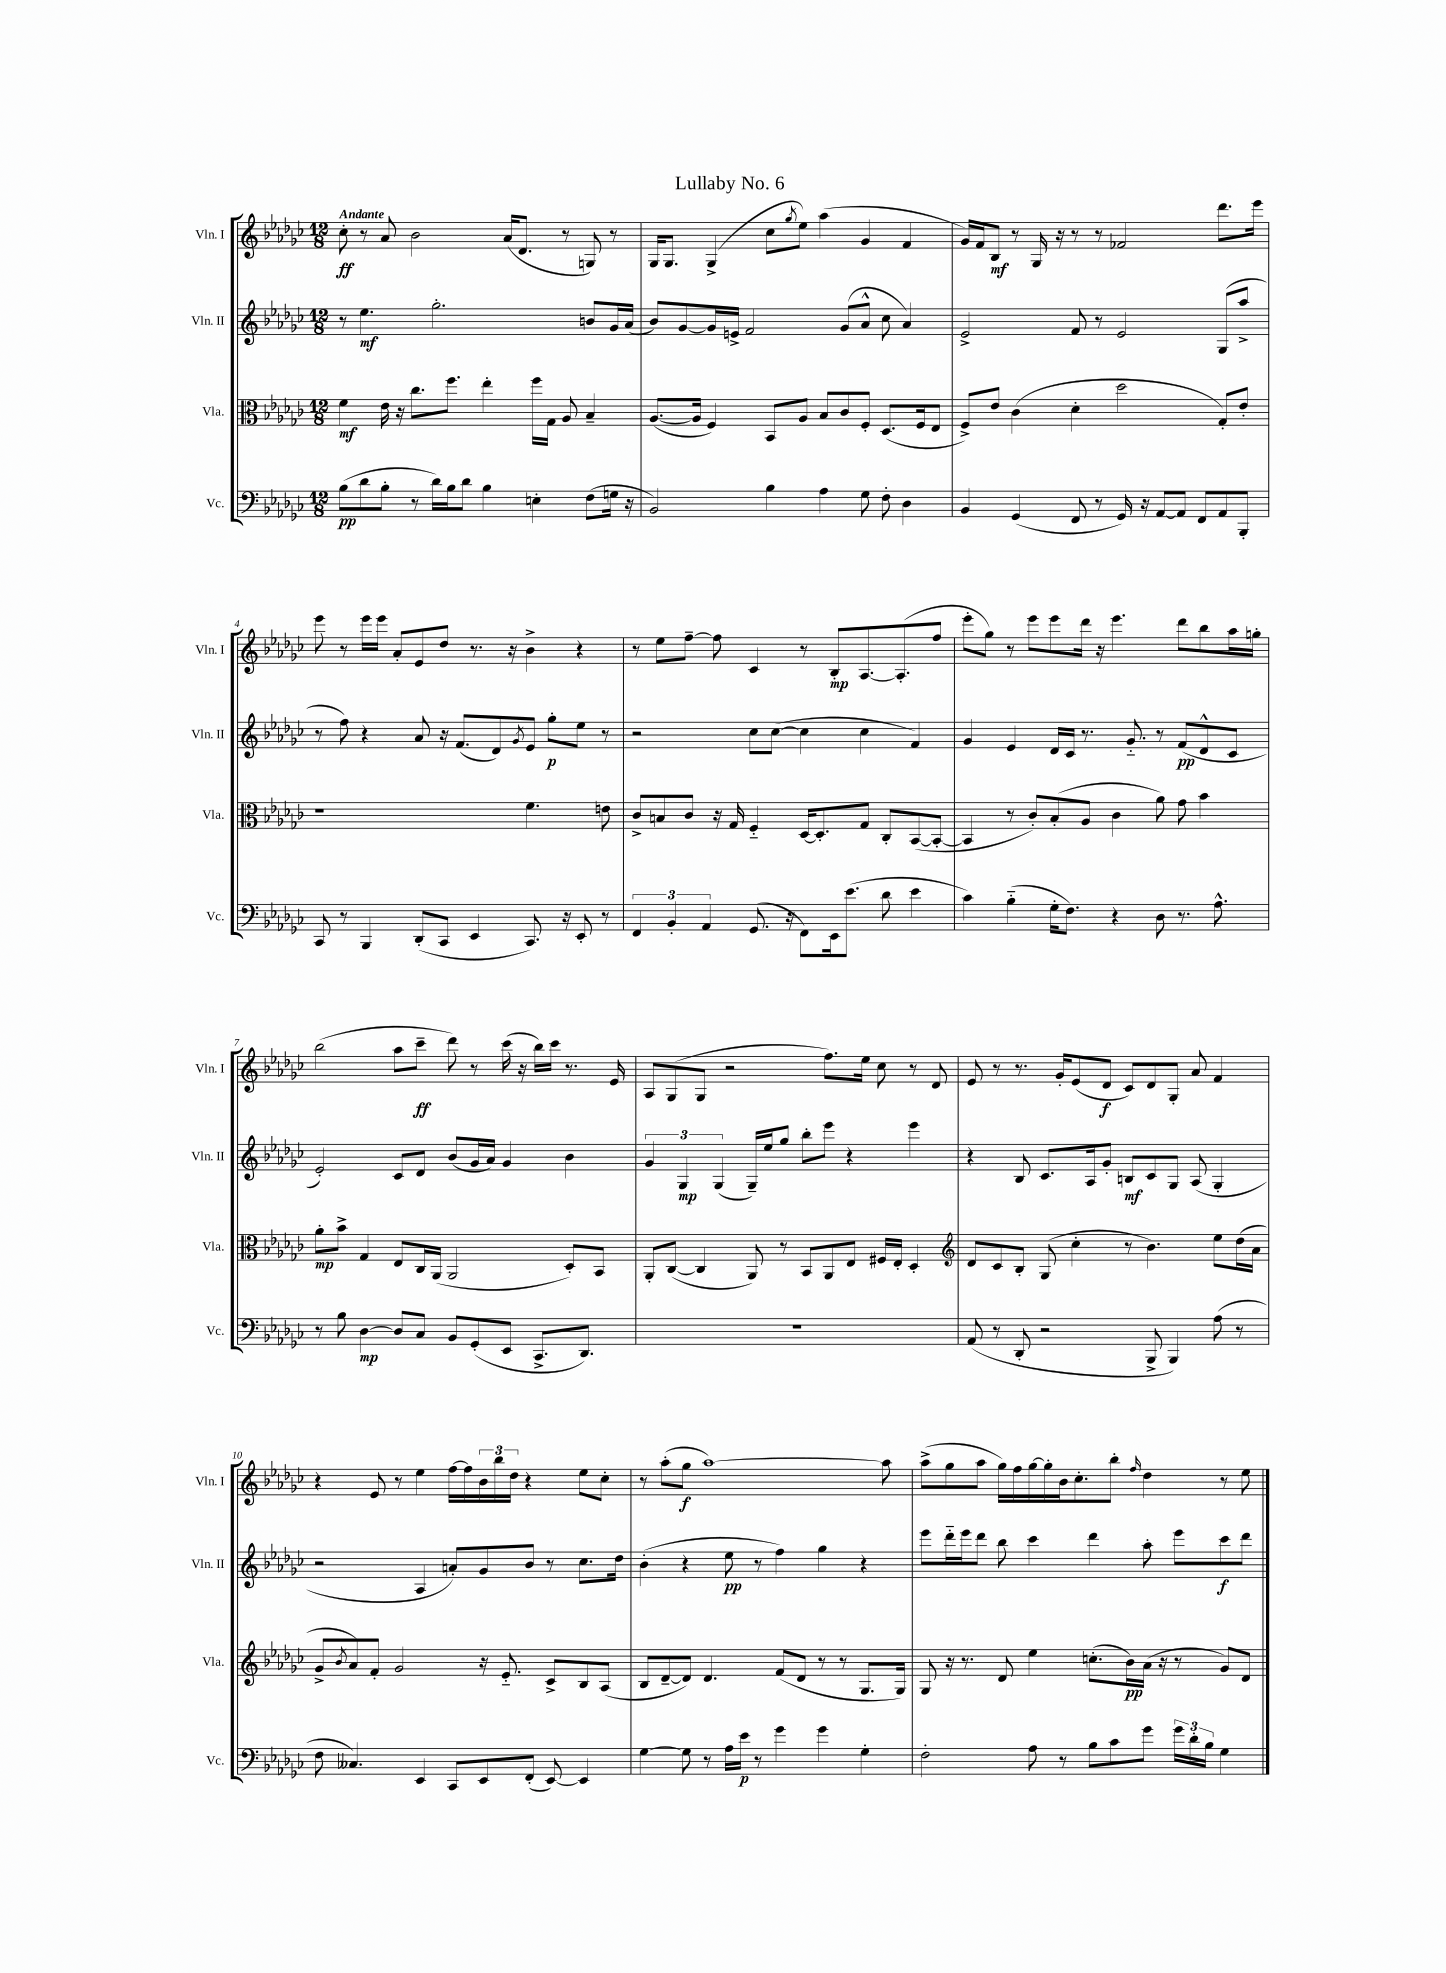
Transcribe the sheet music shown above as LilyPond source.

\header { title = "Lullaby No. 6" }
<<
\new StaffGroup <<
\new Staff = "s0" \with { instrumentName = "Vln. I" shortInstrumentName = "Vln. I" } {
    \clef treble \key ges \major \numericTimeSignature \time 12/8 \tempo "Andante"
    ces''8-.\ff r8 aes'8 bes'2 aes'16( des'8. r8 g8) r8 |
    ges16 ges8. ges4->( ces''8 \acciaccatura { ges''8 } ees''8) aes''4( ges'4 f'4 |
    ges'16) f'16 bes8\mf r8 ges16 r16 r8 r8 fes'2 des'''8. ees'''16 |
    ees'''8 r8 ees'''16 ees'''16 aes'8-. ees'8 des''8 r8. r16 bes'4-> r4 |
    r8 ees''8 f''8~-- f''8 ces'4 r8 bes8-.\mp aes8.~ aes8.-.( f''8 |
    ees'''8-. ges''8) r8 ees'''8 ees'''8 des'''16 r16 ees'''4. des'''8 bes''8 aes''16 g''16-. |
    bes''2( aes''8 ces'''8--\ff des'''8) r8 ces'''16( r16 bes''16) ces'''16 r8. ees'16 |
    aes8 ges8( ges8 r2 f''8.) ees''16 ces''8 r8 des'8 |
    ees'8 r8 r8. ges'16-. ees'8( des'8\f ces'8) des'8 ges8-. aes'8 f'4 |
    r4 ees'8 r8 ees''4 f''16~ f''16 \tuplet 3/2 { bes'16 bes''16 des''16 } r4 ees''8 ces''8-. |
    r8 aes''8-.( ges''8\f aes''1~) aes''8 |
    aes''8->( ges''8 aes''8 ges''16) f''16 ges''16~ ges''16-. bes'16 ces''8.-. bes''8-. \grace { f''16 } des''4 r8 ees''8 \bar "|." |
}
\new Staff = "s1" \with { instrumentName = "Vln. II" shortInstrumentName = "Vln. II" } {
    \clef treble \key ges \major \numericTimeSignature \time 12/8
    r8 ees''4.\mf ges''2.-. b'8 ges'16 aes'16( |
    bes'8) ges'8~ ges'16 e'16-> f'2 ges'8( aes'8-^ ces''8 aes'4) |
    ees'2-> f'8 r8 ees'2 ges8( aes''8-> |
    r8 f''8) r4 aes'8 r16 f'8.( des'8) \acciaccatura { ges'8 } ees'8 ges''8-.\p ees''8 r8 |
    r2 ces''8 ces''8~( ces''4 ces''4 f'4) |
    ges'4 ees'4 des'16 ces'16 r8. ges'8.-_ r8 f'8\pp( des'8-^ ces'8 |
    ees'2-.) ces'8 des'8 bes'8( ges'16 aes'16) ges'4 bes'4 |
    \tuplet 3/2 { ges'4 ges4\mp ges4( } ges16--) ees''16 ges''8 bes''8-. ees'''8 r4 ees'''4 |
    r4 bes8 ces'8. aes16 ges'8-. b8\mf ces'8 ges8 aes8( ges4-. |
    r2 aes4 a'8-.) ges'8 bes'8 r8 ces''8. des''16 |
    bes'4-.( r4 ees''8\pp r8 f''4) ges''4 r4 |
    ees'''8 des'''16-_ ees'''16 des'''8 bes''8 ces'''4 des'''4 aes''8-. ees'''8 ces'''8\f des'''8 \bar "|." |
}
\new Staff = "s2" \with { instrumentName = "Vla." shortInstrumentName = "Vla." } {
    \clef alto \key ges \major \numericTimeSignature \time 12/8
    f'4\mf ees'16 r16 ces''8. f''8. ees''4-. f''16 ges16 aes8 bes4-- |
    aes8.~( aes16 f4) bes,8 aes8 bes8 ces'8 f8-. des8.( f16 ees8 |
    f8->) ees'8 ces'4( des'4-. des''2 ges8-.) ees'8-. |
    r1 f'4. e'8 |
    ces'8-> b8 ces'8 r16 ges16 f4-_ des16~ des8.-. ges8 ces8-. bes,8~( bes,8~-. |
    bes,4 r8 ces'8-.) bes8-.( aes8 ces'4 aes'8) ges'8 bes'4 |
    aes'8-.\mp bes'8-> ges4 ees8 ces16 aes,16( aes,2 des8-.) bes,8 |
    aes,8-. ces8~( ces4 aes,8) r8 bes,8 aes,8 ees8 fis16 ees16-. des4-. |
    \clef treble des'8 ces'8 bes8-. ges8( ces''4-. r8 bes'4.) ees''8 des''16( aes'16 |
    ges'8-> \acciaccatura { bes'8 } aes'8) f'8-. ges'2 r16 ees'8.-_ ces'8-> bes8 aes8( |
    bes8 des'8~-- des'8) des'4. f'8( des'8 r8 r8 ges8. ges16) |
    ges8 r16 r8. des'8 ees''4 c''8.-.( bes'16\pp) aes'16( r16 r8 ges'8) des'8 \bar "|." |
}
\new Staff = "s3" \with { instrumentName = "Vc." shortInstrumentName = "Vc." } {
    \clef bass \key ges \major \numericTimeSignature \time 12/8
    bes8\pp( des'8 bes8-. r8 des'16) bes16 des'8 bes4 e4-. f8( g16 r16 |
    bes,2) bes4 aes4 ges8 f8-. des4 |
    bes,4 ges,4( f,8 r8 ges,16) r16 aes,8~ aes,8 f,8 aes,8 bes,,8-. |
    ces,8 r8 bes,,4 des,8-.( ces,8 ees,4 ces,8.) r16 ees,8-. r8 |
    \tuplet 3/2 { f,4 bes,4-. aes,4 } ges,8.( r16 f,8) ees,16 ees'8.( des'8 ees'4 |
    ces'4) bes4-_( ges16-. f8.) r4 des8 r8. aes8.-^ |
    r8 bes8 des4~\mp des8 ces8 bes,8 ges,8-.( ees,8 ces,8.-> des,8.) |
    R1. |
    aes,8( r8 des,8-. r2 bes,,8-> bes,,4) aes8( r8 |
    f8 ceses4.) ees,4 ces,8 ees,8 f,8-.( ees,8~) ees,4 |
    ges4~ ges8 r8 aes16 ees'16\p r8 ges'4 ges'4 ges4-. |
    f2-. aes8 r8 bes8 ces'8 ges'8 \tuplet 3/2 { ges'16 des'16-. bes16 } ges4 \bar "|." |
}
>>
>>
